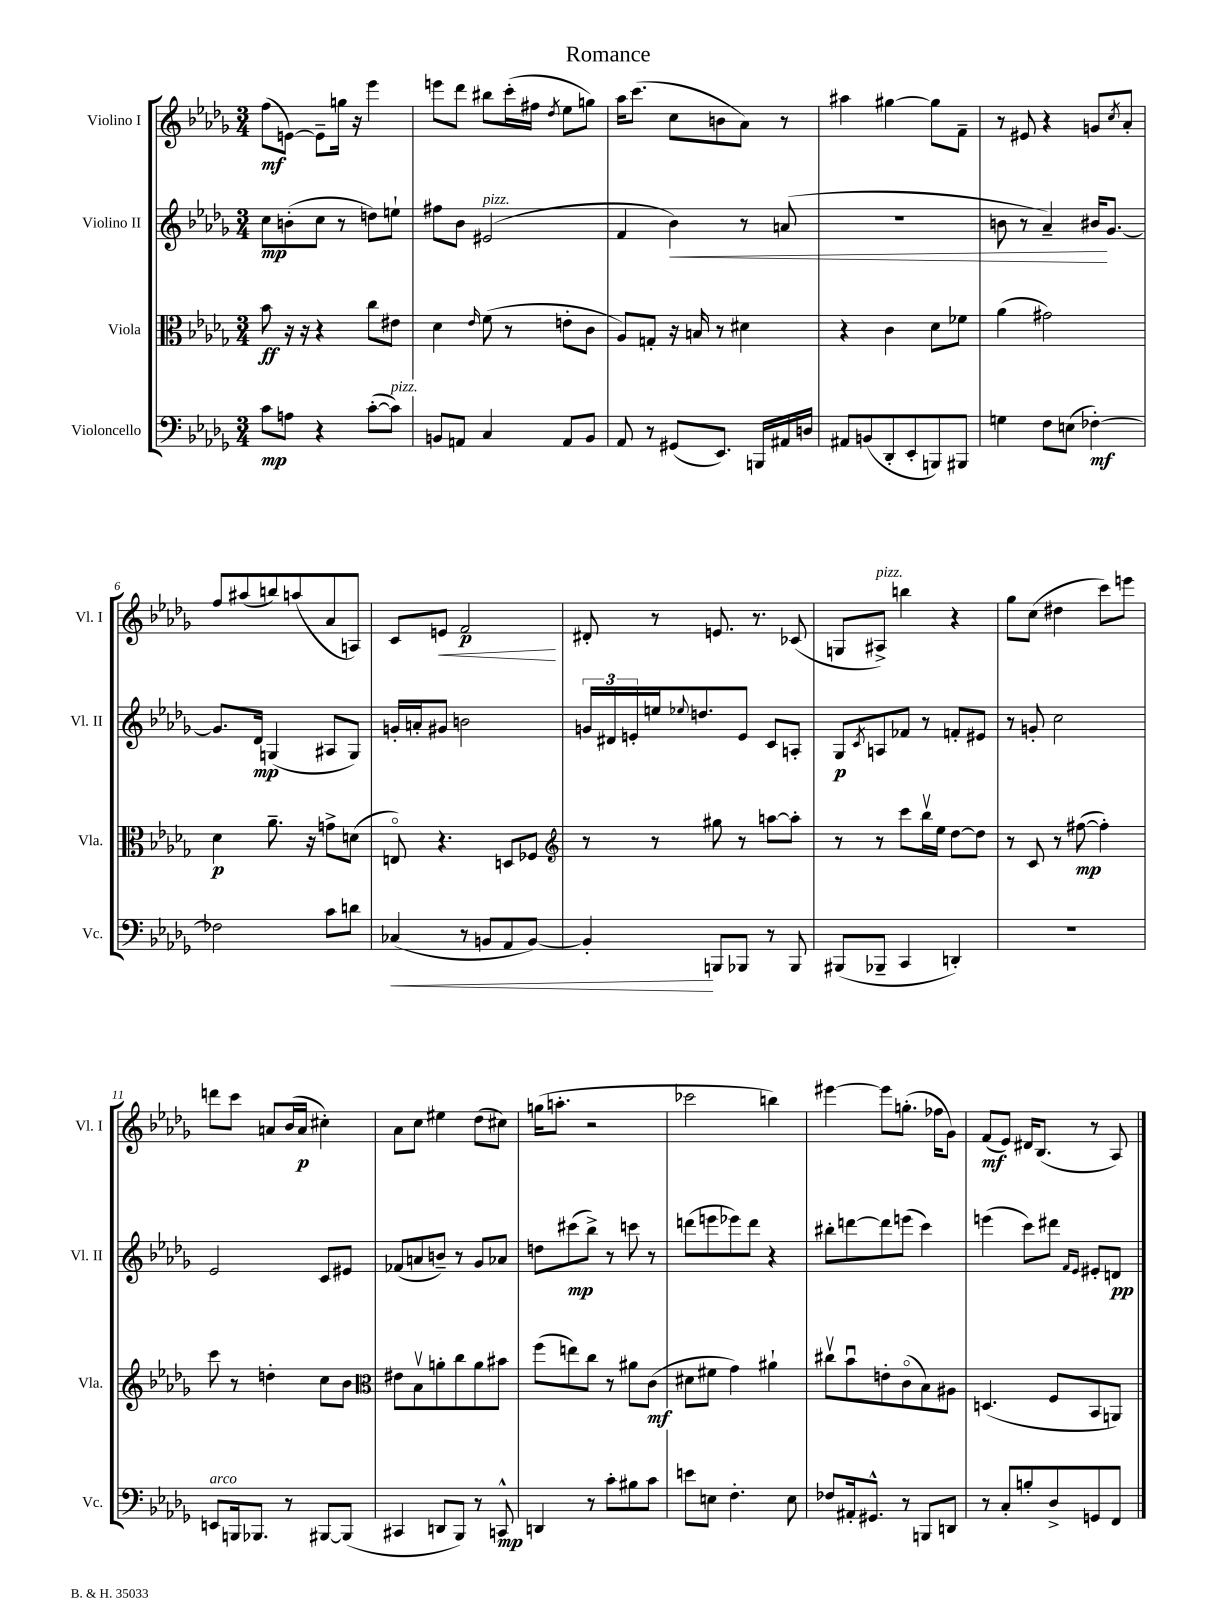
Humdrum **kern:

**kern	**dynam	**kern	**dynam	**kern	**dynam	**kern	**dynam
*part4	*part4	*part3	*part3	*part2	*part2	*part1	*part1
*staff4	*staff4	*staff3	*staff3	*staff2	*staff2	*staff1	*staff1
*I"Violoncello	*	*I"Viola	*	*I"Violino II	*	*I"Violino I	*
*I'Vc.	*	*I'Vla.	*	*I'Vl. II	*	*I'Vl. I	*
*clefF4	*	*clefC3	*	*clefG2	*	*clefG2	*
*k[b-e-a-d-g-]	*	*k[b-e-a-d-g-]	*	*k[b-e-a-d-g-]	*	*k[b-e-a-d-g-]	*
*M3/4	*	*M3/4	*	*M3/4	*	*M3/4	*
=1	=1	=1	=1	=1	=1	=1	=1
8c\L	mp	8b-\	ff	8cc\L	mp	(8ff\L	mf
8An\J	.	16r	.	(8bn'\	.	[8en\J)	.
.	.	16r	.	.	.	.	.
4r	.	4r	.	8cc\J	.	8e~\L]	.
.	.	.	.	8r	.	16ggn\Jk	.
.	.	.	.	.	.	16r	.
([8c'\L	.	8cc\L	.	8ddn\L)	.	4eee-\	.
!LO:TX:a:i:t=pizz.	!	!	!	!	!	!	!
8c\J])	.	8e#X\J	.	8een`\J	.	.	.
=2	=2	=2	=2	=2	=2	=2	=2
8BBn/L	.	4d-\	.	8ff#X\L	.	8eeen\L	.
8AAn/J	.	.	.	8b-\J	.	8ddd-\J	.
.	.	16qqe-/	.	.	.	.	.
!	!	!	!	!LO:TX:a:i:t=pizz.	!	!	!
4C/	.	(8f\	.	(2e#X/	.	8bb#X\L	.
.	.	8r	.	.	.	(16ccc'\L	.
.	.	.	.	.	.	16ff#X\JJ	.
.	.	.	.	.	.	8qdd-/	.
8AA/L	.	8en'\L	.	.	.	8ee-\L	.
8BB/J	.	8c\J	.	.	.	8ggn\J)	.
=3	=3	=3	=3	=3	=3	=3	=3
8AA-/	.	8A-/L)	.	4f/	.	16aa-\KL	.
.	.	.	.	.	.	(8.ccc\J	.
8r	.	8Gn'/J	.	.	.	.	.
!	!	!	!	!	!LO:HP:b	!	!
(8GG#X/L	.	16r	.	4b-\)	<	8cc\L	.
.	.	16Bn/	.	.	.	.	.
8.EE-/J)	.	8r	.	.	.	8bn\	.
.	.	4d#X\	.	8r	.	8a-\J)	.
16BBBn/LL	.	.	.	.	.	.	.
16AA#X/	.	.	.	(8an/	.	8r	.
16Dn/JJ	.	.	.	.	.	.	.
=4	=4	=4	=4	=4	=4	=4	=4
8AA#X/L	.	4r	.	2.r	.	4aa#X\	.
(8BBn/	.	.	.	.	.	.	.
8DD-'/	.	4c\	.	.	.	[4gg#X\	.
8EE-'/	.	.	.	.	.	.	.
8BBBn/)	.	8d-\L	.	.	.	8gg#\L]	.
8BBB#X/J	.	8f-X\J	.	.	.	8f~\J	.
=5	=5	=5	=5	=5	=5	=5	=5
4Gn\	.	(4a-\	.	8bn\	.	8r	.
.	.	.	.	8r	.	8e#X/	.
8F\L	.	2g#X\)	.	4a-~/)	.	4r	.
(8En\J	.	.	.	.	.	.	.
[4F-X'\)	mf	.	.	16b#X/KL	.	8gn/L	.
.	.	.	.	[8.g-/J	[	.	.
.	.	.	.	.	.	8qcc/	.
.	.	.	.	.	.	8a-'/J	.
!!LO:LB:g=z
=6	=6	=6	=6	=6	=6	=6	=6
2F-X\]	.	4d-\	p	8.g-/L]	.	8ff/L	.
.	.	.	.	.	.	(8aa#X/	.
.	.	.	.	16d-/Jk	mp	.	.
.	.	8.a-~\	.	(4Gn/	.	8bbn/)	.
.	.	.	.	.	.	(8aan/	.
.	.	16r	.	.	.	.	.
8c\L	.	8gn^\L	.	8A#X/L	.	8a-/	.
8dn\J	.	(8dn\J	.	8G/J)	.	8An/J)	.
=7	=7	=7	=7	=7	=7	=7	=7
!	!LO:HP:b	!	!	!	!	!	!
(4C-X/	<	8En/)	.	16gn'/LL	.	8c/L	.
.	.	.	.	16an'/J	.	.	.
!	!	!	!	!	!	!	!LO:HP:b
.	.	4.r	.	8g#X/J	.	8en/J	<
8r	.	.	.	2bn\	.	2f/	p
8BBn/L	.	.	.	.	.	.	.
8AA-/	.	8Dn/L	.	.	.	.	.
[8BB/J)	.	8F-X/J	.	.	.	.	.
.	.	.	.	.	.	.	[
=8	=8	=8	=8	=8	=8	=8	=8
*	*	*clefG2	*	*	*	*	*
4BB'/]	.	8r	.	24gn/LL	.	8d#X'/	.
.	.	.	.	24d#X/	.	.	.
.	.	.	.	24en'/	.	.	.
.	.	8r	.	16een/J	.	8r	.
.	.	.	.	8qqee-X/	.	.	.
.	.	.	.	8.ddn/	.	.	.
8BBBn/L	[	8gg#X\	.	.	.	8.en/	.
8BBB-X/J	.	8r	.	8e/J	.	.	.
.	.	.	.	.	.	8.r	.
8r	.	[8aan\L	.	8c/L	.	.	.
8BBB-/	.	8aa'\J]	.	8An'/J	.	(8c-X/	.
=9	=9	=9	=9	=9	=9	=9	=9
(8BBB#X/L	.	8r	.	8G-/L	p	8Gn/L	.
.	.	.	.	8qc/	.	.	.
!	!	!	!	!	!	!LO:TX:a:i:t=pizz.	!
8BBB-X~/J	.	8r	.	8An/	.	8A#X^/J)	.
4CC/	.	8ccc\L	.	8f-X/J	.	4bbn\	.
.	.	16bb-v\L	.	8r	.	.	.
.	.	16ee-\JJ	.	.	.	.	.
4DDn'/)	.	[8dd-\L	.	8fn'/L	.	4r	.
.	.	8dd-\J]	.	8e#X/J	.	.	.
=10	=10	=10	=10	=10	=10	=10	=10
2.r	.	8r	.	8r	.	8gg-\L	.
.	.	8c/	.	8gn'/	.	(8cc\J	.
.	.	8r	.	2cc\	.	4dd#X\	.
.	.	([8ff#X\	mp	.	.	.	.
.	.	4ff#'\])	.	.	.	8ccc\L)	.
.	.	.	.	.	.	8eeen\J	.
!!LO:LB:g=z
=11	=11	=11	=11	=11	=11	=11	=11
!LO:TX:a:i:t=arco	!	!	!	!	!	!	!
8EEn/L	.	8ccc\	.	2e-/	.	8dddn\L	.
16BBBn/k	.	8r	.	.	.	8ccc\J	.
8.BBB-X/J	.	.	.	.	.	.	.
.	.	4ddn'\	.	.	.	8an/L	.
8r	.	.	.	.	.	(16b-/L	.
.	.	.	.	.	.	16a/JJ	p
[8BBB#X/L	.	8cc\L	.	8c/L	.	4cc#X'\)	.
(8BBB#/J]	.	8b-\J	.	8e#X/J	.	.	.
=12	=12	=12	=12	=12	=12	=12	=12
*	*	*clefC3	*	*	*	*	*
4CC#X/	.	8e#X\L	.	(8f-X/L	.	8a-\L	.
.	.	8B-v\	.	8an/	.	8cc\J	.
8DDn/L	.	8an'\	.	8bn~/J)	.	4ee#X\	.
8BBB-/J)	.	8cc\	.	8r	.	.	.
8r	.	8a\	.	8g-/L	.	(8dd-\L	.
8CCn^^/	mp	8b#X\J	.	8a-X/J	.	8cc#X\J)	.
=13	=13	=13	=13	=13	=13	=13	=13
4DDn/	.	(8ff\L	.	8ddn\L	.	(16ggn\KL	.
.	.	.	.	.	.	8.aan'\J	.
.	.	8een\)	.	(8ccc#X\	mp	.	.
8r	.	8cc\J	.	8bb-^\J)	.	2r	.
8c'\L	.	8r	.	8r	.	.	.
8B#X\	.	8a#X\L	.	8cccn\	.	.	.
8c\J	.	(8c\J	mf	8r	.	.	.
=14	=14	=14	=14	=14	=14	=14	=14
8en\L	.	8d#X\L	.	(8dddn\L	.	2ccc-X\	.
8En\J	.	8f#X\J	.	8eeen\	.	.	.
4.F'\	.	4g-\)	.	8eee-X\)	.	.	.
.	.	.	.	8ddd\J	.	.	.
.	.	4a#X`\	.	4r	.	4bbn\)	.
8E\	.	.	.	.	.	.	.
=15	=15	=15	=15	=15	=15	=15	=15
8F-X/L	.	8cc#Xv\L	.	8bb#X'\L	.	[4eee#X\	.
16AA#X'/k	.	8b-u\	.	[8dddn\	.	.	.
8.GG#X^^/J	.	.	.	.	.	.	.
.	.	8en'\	.	8ddd\]	.	8eee#\L]	.
8r	.	(8c\	.	(8eeen\J	.	(8.ggn'\J	.
8BBBn/L	.	8B-\)	.	4ccc\)	.	.	.
.	.	.	.	.	.	16ff-X\KL	.
8DDn/J	.	8A#X\J	.	.	.	8g-\J)	.
=16	=16	=16	=16	=16	=16	=16	=16
8r	.	(4.Dn/	.	(4eeen\	.	(8f/L	mf
8C'/L	.	.	.	.	.	8e-/J)	.
8Bn'/	.	.	.	8ccc\L)	.	16d#X/KL	.
.	.	.	.	.	.	(8.B-/J	.
8D-^/	.	8F/L	.	8ddd#X\J	.	.	.
.	.	.	.	16qqf/LL	.	.	.
.	.	.	.	16qqe-/JJ	.	.	.
8GGn/	.	8BB-/	.	8e#X'/L	.	8r	.
8FF/J	.	8AAn/J)	.	8dn/J	pp	8A-/)	.
==	==	==	==	==	==	==	==
*-	*-	*-	*-	*-	*-	*-	*-
